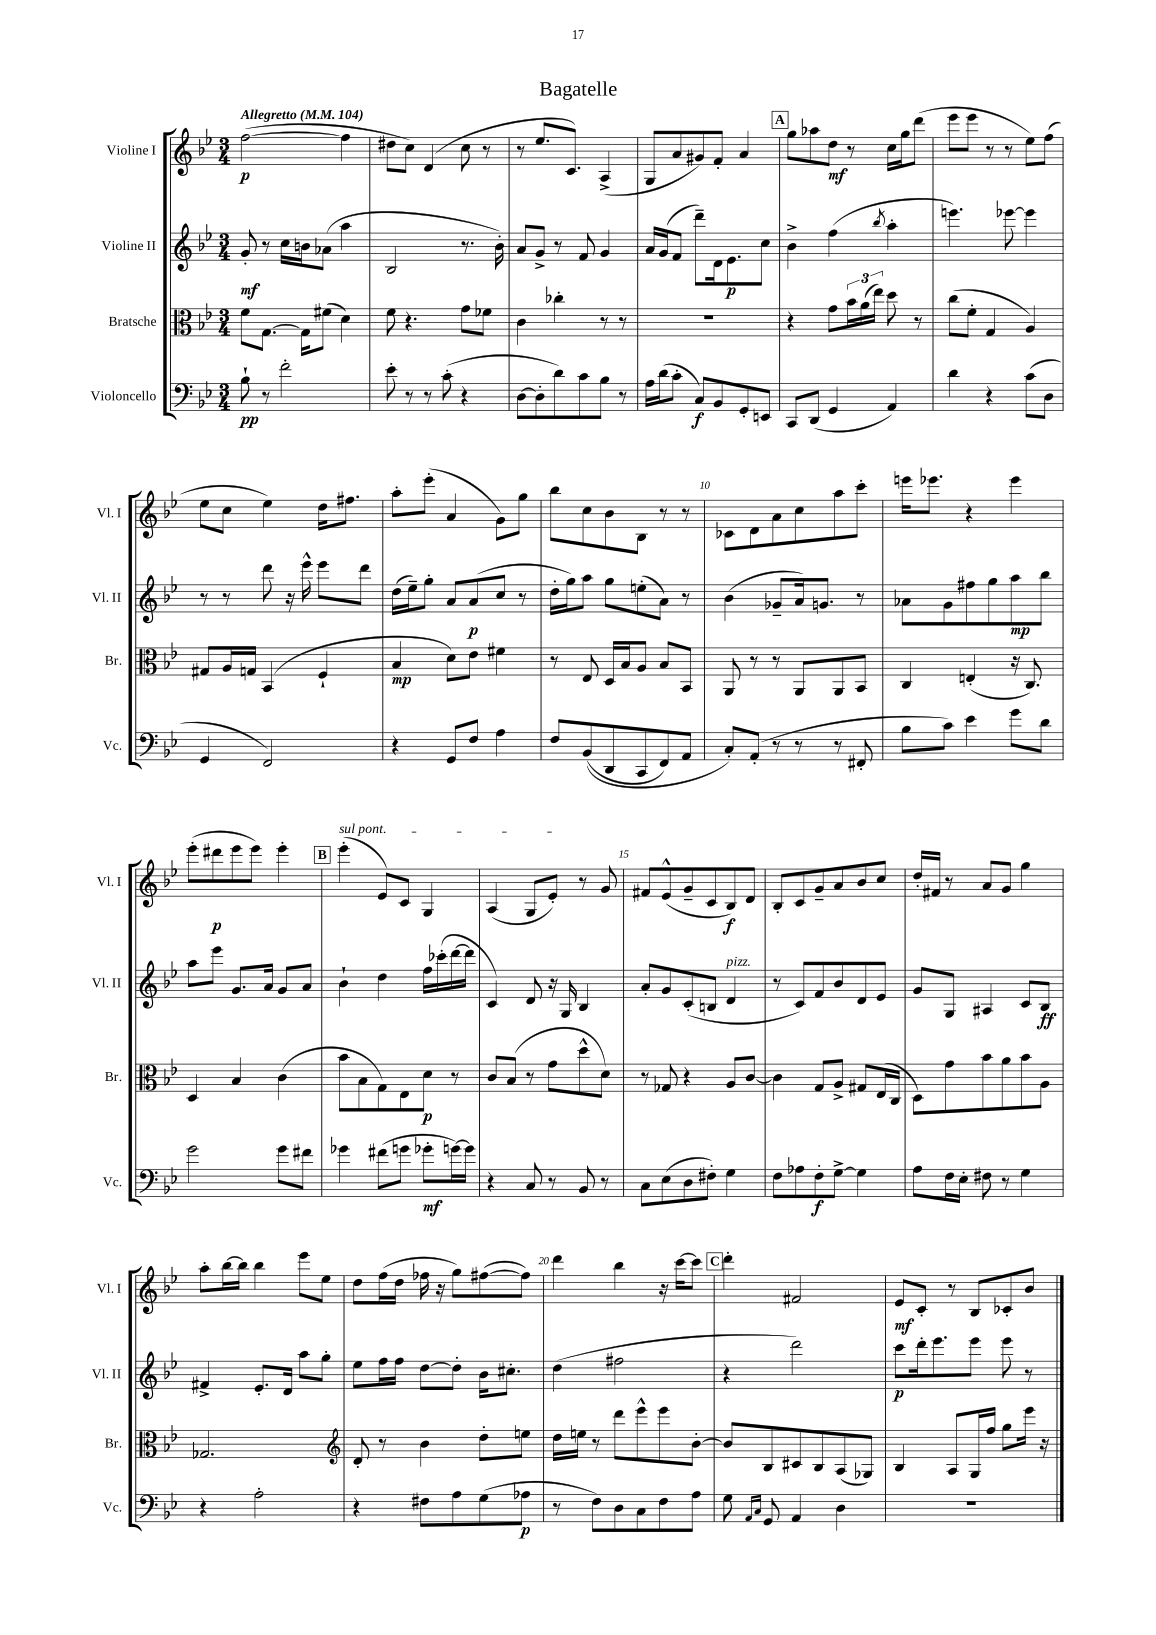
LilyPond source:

\header { title = "Bagatelle" }
<<
\new StaffGroup <<
\new Staff = "s0" \with { instrumentName = "Violine I" shortInstrumentName = "Vl. I" } {
    \clef treble \key bes \major \numericTimeSignature \time 3/4 \tempo "Allegretto" 4 = 104
    f''2~\p( f''4 |
    dis''8 c''8) d'4( c''8 r8 |
    r8 ees''8. c'8.) a4->( |
    g8 a'8 gis'8) f'8-. a'4 |
    \mark \markup { \box "A" } g''8 aes''8 d''8\mf r8 c''16 g''16 d'''8( |
    ees'''8 ees'''8 r8 r8 ees''8) f''8( |
    ees''8 c''8 ees''4) d''16 fis''8. |
    a''8-. ees'''8-.( a'4 g'8) g''8 |
    bes''8 c''8 bes'8 bes8 r8 r8 |
    ces'8 d'8 a'8 c''8 a''8 c'''8-. |
    e'''16 ees'''8. r4 ees'''4 |
    ees'''8-.( dis'''8\p ees'''8 ees'''8) ees'''4-. |
    \mark \markup { \box "B" } \once \override TextSpanner.bound-details.left.text = \markup { \italic "sul pont." } ees'''4-.\startTextSpan( ees'8) c'8 g4 |
    a4( g8 ees'8-.\stopTextSpan) r8 g'8 |
    fis'8 ees'8-^( g'8-- c'8 bes8\f) d'8 |
    bes8-. c'8 g'8-- a'8 bes'8 c''8 |
    d''16-. fis'16 r8 a'8 g'8 g''4 |
    a''8-. bes''16~ bes''16 bes''4 ees'''8 ees''8 |
    d''8 f''16( d''16 fes''16 r16 g''8) fis''8~( fis''8) |
    d'''4 bes''4 r16 c'''16~ c'''8 |
    \mark \markup { \box "C" } d'''4-. fis'2 |
    ees'8\mf c'8-. r8 bes8 ces'8-. bes'8 \bar "|." |
}
\new Staff = "s1" \with { instrumentName = "Violine II" shortInstrumentName = "Vl. II" } {
    \clef treble \key bes \major \numericTimeSignature \time 3/4
    g'8-.\mf r8 c''16 b'16 aes'8( a''4 |
    bes2 r8. bes'16-.) |
    a'8 g'8-> r8 f'8 g'4 |
    a'16 g'16( f'8 d'''8--) d'16 ees'8.\p c''8 |
    \mark \markup { \box "A" } bes'4-> f''4( \acciaccatura { bes''8 } a''4-. |
    e'''4.) ees'''8~ ees'''4 |
    r8 r8 d'''8 r16 ees'''16-^ ees'''8 d'''8 |
    d''16( ees''16--) g''8-. a'8 a'8\p( c''8 r8 |
    d''16-. g''16) a''8 g''8 e''8-.( a'8) r8 |
    bes'4( ges'8-- a'16) g'8. r8 |
    aes'8 g'8 fis''8 g''8 a''8\mp bes''8 |
    a''8 ees'''8 g'8. a'16 g'8 a'8 |
    \mark \markup { \box "B" } bes'4-! d''4 f''16 ces'''16-.( d'''16~ d'''16 |
    c'4) d'8 r16 g16 bes4 |
    a'8-. g'8 c'8-.( b8 d'4^\markup { \italic "pizz." } |
    r8 c'8) f'8 bes'8 d'8 ees'8 |
    g'8 g8 ais4 c'8 bes8\ff |
    fis'4-> ees'8.-. d'16 a''8 g''8-. |
    ees''8 f''16 f''16 d''8~ d''8-. bes'16 cis''8.-. |
    d''4( fis''2 |
    \mark \markup { \box "C" } r4 d'''2) |
    c'''8\p d'''16-. ees'''8. ees'''8 ees'''8 r8 \bar "|." |
}
\new Staff = "s2" \with { instrumentName = "Bratsche" shortInstrumentName = "Br." } {
    \clef alto \key bes \major \numericTimeSignature \time 3/4
    f'8 g8.~ g16 fis'8( d'4) |
    f'8 r4. g'8 fes'8 |
    c'4 ces''4-. r8 r8 |
    R2. |
    \mark \markup { \box "A" } r4 g'8 \tuplet 3/2 { bes'16 a'16( ees''16) } d''8 r8 |
    c''8( f'8-. g4 a4) |
    gis8 a16 g16 bes,4( f4-! |
    bes4\mp d'8) ees'8 fis'4 |
    r8 ees8 d16 bes16 a8 bes8 bes,8 |
    a,8 r8 r8 a,8 a,8 bes,8 |
    c4 e4-.( r16 c8.) |
    d4 bes4 c'4( |
    \mark \markup { \box "B" } bes'8 bes8 g8) ees8 d'8\p r8 |
    c'8 bes8( r8 g'8 d''8-^ d'8) |
    r8 ges8 r4 a8 c'8~ |
    c'4 g8 a8-> gis8 ees16( c16 |
    d8) g'8 bes'8 a'8 bes'8 a8 |
    ges2. |
    \clef treble d'8-. r8 bes'4 d''8-. e''8 |
    d''16 e''16 r8 d'''8 ees'''8-^ ees'''8 bes'8~-. |
    \mark \markup { \box "C" } bes'8 bes8 cis'8 bes8 a8( ges8) |
    bes4 a8 g16 f''16 g''8 ees'''16 r16 \bar "|." |
}
\new Staff = "s3" \with { instrumentName = "Violoncello" shortInstrumentName = "Vc." } {
    \clef bass \key bes \major \numericTimeSignature \time 3/4
    bes8-!\pp r8 f'2-. |
    ees'8-. r8 r8 c'8-.( r4 |
    d8~ d8-. d'8) c'8 bes8 r8 |
    a16 d'16( c'8-. c8\f) bes,8 g,8-. e,8 |
    \mark \markup { \box "A" } c,8 d,8( g,4 a,4) |
    d'4 r4 c'8( d8 |
    g,4 f,2) |
    r4 g,8 f8 a4 |
    f8 bes,8(\( d,8 c,8 f,8) a,8 |
    c8-.\) a,8-.( r8 r8 r8 fis,8-. |
    bes8 c'8) ees'4 g'8 d'8 |
    g'2 g'8 fis'8 |
    \mark \markup { \box "B" } ges'4 fis'8( g'8 ges'8-.\mf g'16~) g'16 |
    r4 c8 r8 bes,8 r8 |
    c8 ees8( d8 fis8-.) g4 |
    f8 aes8 f8-.\f g8~-> g4 |
    a8 f16 ees16-. fis8 r8 g4 |
    r4 a2-. |
    r4 fis8 a8 g8( aes8\p |
    r8 f8) d8 c8 f8 a8 |
    \mark \markup { \box "C" } g8 \grace { a,16 c16 } g,8 a,4 d4 |
    R2. \bar "|." |
}
>>
>>
\layout { \context { \Score \override BarNumber.break-visibility = ##(#f #t #t) barNumberVisibility = #(every-nth-bar-number-visible 5) } }
